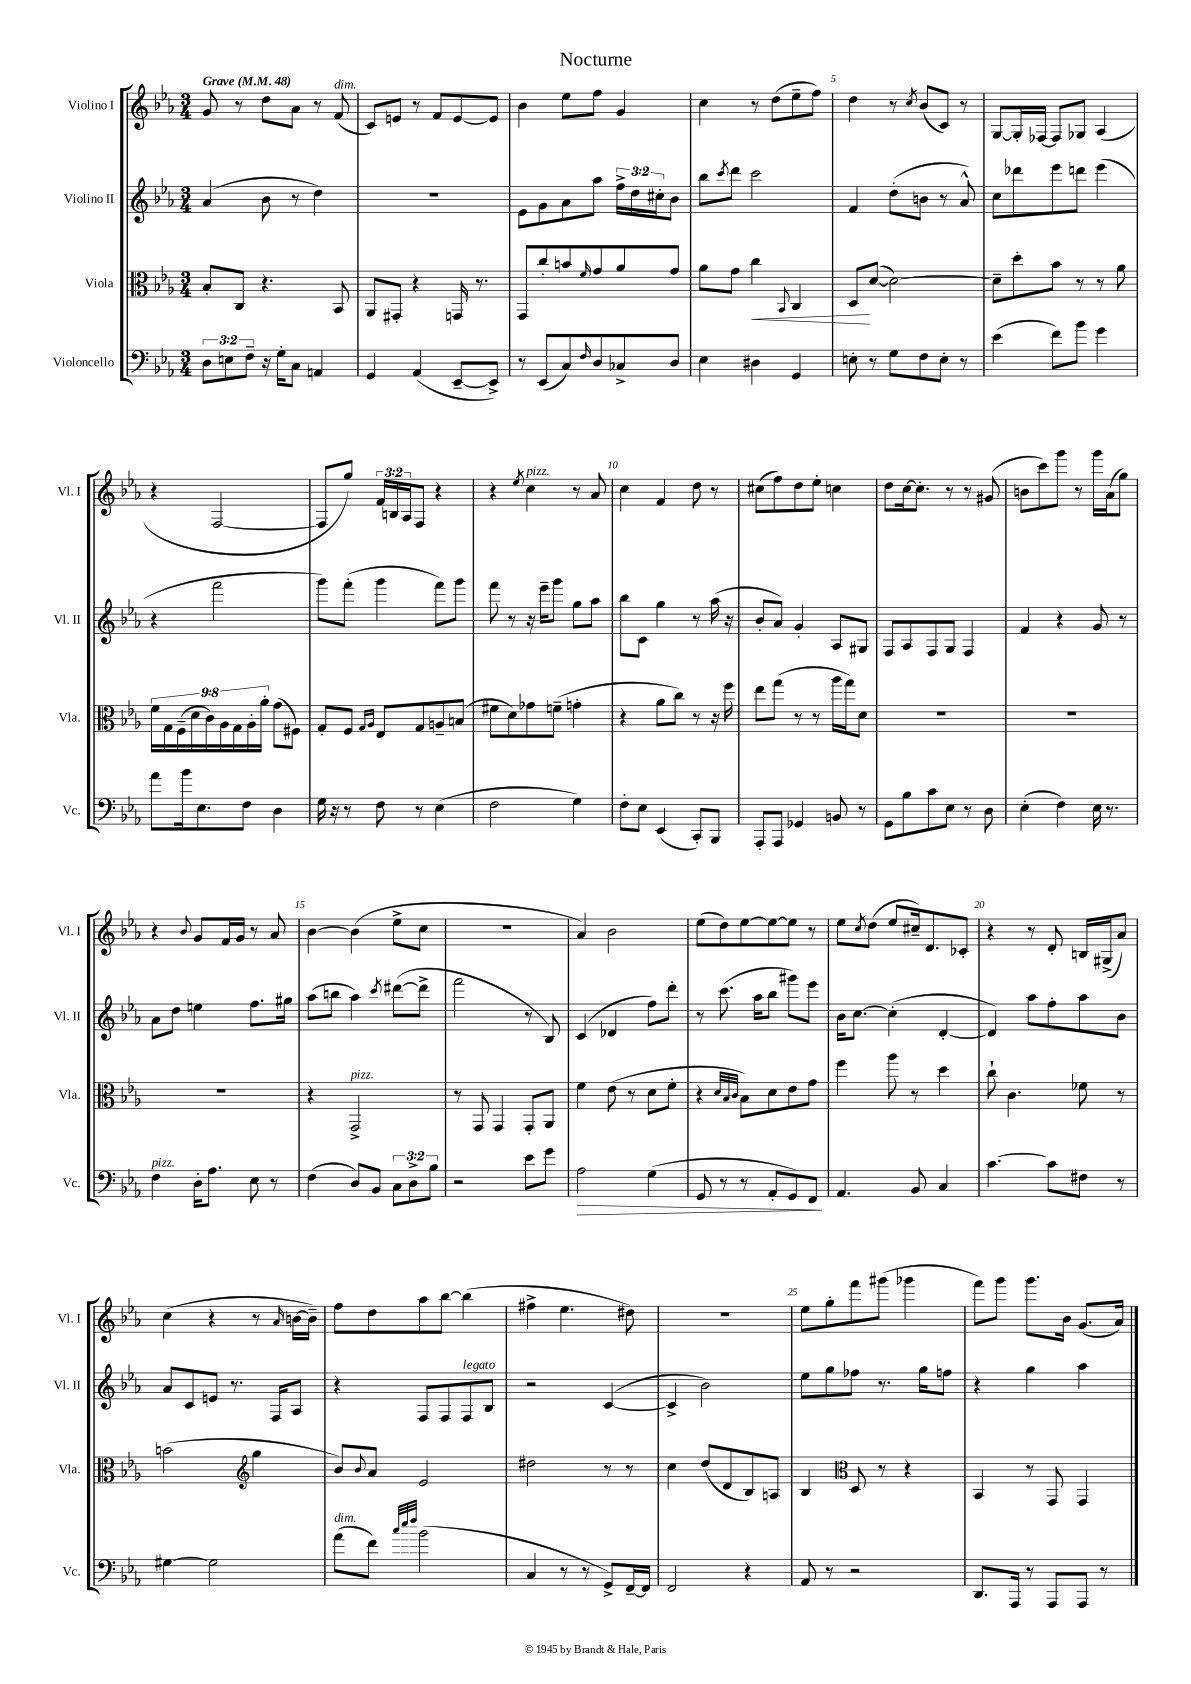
\header { title = "Nocturne" }
<<
\new StaffGroup <<
\new Staff = "s0" \with { instrumentName = "Violino I" shortInstrumentName = "Vl. I" } {
    \clef treble \key ees \major \numericTimeSignature \time 3/4 \override Staff.TupletNumber.text = #tuplet-number::calc-fraction-text \tempo "Grave" 4 = 48
    g'8 r8 d''8 aes'8 r8 f'8^\markup { \italic "dim." }( |
    c'8) e'8 r8 f'8 e'8~ e'8 |
    bes'4 ees''8 f''8 g'4 |
    c''4 r8 d''8( ees''8-- f''8) |
    d''4 r8 \acciaccatura { c''8 } bes'8( c'8) r8 |
    g8~ g16-. fes16~ fes8 ges8 aes4( |
    r4 f2~ |
    f8 g''8) \tuplet 3/2 { f'16 b16 aes16 } f8 r4 |
    r4 \acciaccatura { ees''8 } c''4^\markup { \italic "pizz." } r8 aes'8 |
    c''4 f'4 d''8 r8 |
    cis''8( f''8) d''8 ees''8-. c''4 |
    d''8 c''16~ c''8.-. r8 r8 gis'8( |
    b'8 c'''8) g'''8 r8 g'''16 aes'16( g''8) |
    r4 \appoggiatura { bes'8 } g'8 f'16 g'16 r8 aes'8 |
    bes'4~ bes'4( ees''8-> c''8 |
    R2. |
    aes'4) bes'2 |
    ees''8( d''8) ees''8~ ees''8~ ees''8 r8 |
    ees''8 \acciaccatura { c''8 } d''8( ees''8 cis''16--) d'8. ces'8-. |
    r4 r8 d'8-. b16 gis16->( aes'8) |
    c''4( r4 r8 \grace { aes'16 } b'16~ b'16--) |
    f''8 d''8 aes''8 bes''8~ bes''4( |
    fis''4-> ees''4. dis''8) |
    R2. |
    ees''8 g''8-. f'''8 gis'''8( ges'''4 |
    f'''8) g'''8 g'''8. bes'16 g'8.( aes'16) \bar "|." |
}
\new Staff = "s1" \with { instrumentName = "Violino II" shortInstrumentName = "Vl. II" } {
    \clef treble \key ees \major \numericTimeSignature \time 3/4 \override Staff.TupletNumber.text = #tuplet-number::calc-fraction-text
    aes'4( bes'8 r8 d''4) |
    R2. |
    ees'8 g'8 aes'8 aes''8 \tuplet 3/2 { f''16-> d''16 cis''16-. } bes'8 |
    bes''8 \acciaccatura { c'''8 } d'''8 c'''2 |
    f'4 d''8-.( b'8 r8 aes'8-^) |
    c''8 des'''8 ees'''8 d'''8 ees'''4( |
    r4 f'''2 |
    g'''8) f'''8-.( g'''4 f'''8) g'''8 |
    f'''8 r8 r16 ees'''16-- g'''8 g''8 aes''8 |
    bes''8 c'8 g''4 r8 aes''16( r16 |
    bes'8-. aes'8) g'4-. aes8 gis8 |
    f8 aes8 f8 g8 f4 |
    f'4 r4 g'8 r8 |
    aes'8 d''8 e''4 f''8. gis''16 |
    aes''8( b''8 aes''4) \acciaccatura { c'''8 } dis'''8~( dis'''8-> |
    f'''2 r8 bes8) |
    c'4( des'4 f''8) d'''8-. |
    r8 c'''8.( aes''16 bes''8 gis'''8) ees'''8 |
    bes'16 c''8.~ c''4-.( d'4~-. |
    d'4) aes''8 f''8-. aes''8 bes'8 |
    aes'8 c'8 e'8 r8. f16 aes8 |
    r4 f8 f8 f8^\markup { \italic "legato" } bes8 |
    r2 c'4~( |
    c'4-> bes'2) |
    ees''8 g''8 fes''8 r8. g''16 f''8 |
    r4 g''4 aes''4 \bar "|." |
}
\new Staff = "s2" \with { instrumentName = "Viola" shortInstrumentName = "Vla." } {
    \clef alto \key ees \major \numericTimeSignature \time 3/4 \override Staff.TupletNumber.text = #tuplet-number::calc-fraction-text
    bes8-. c8 r4. bes,8 |
    aes,8 gis,8-. r4 g,16 r8. |
    g,8 c''8-. b'8 \grace { f'16 } g'8 aes'8 g'8 |
    aes'8 g'8 c''4\< \appoggiatura { bes,8 } c4 |
    d8\! d'8~( d'2~) |
    d'8-- d''8-. bes'8 r8 r8 aes'8 |
    \tuplet 9/8 { f'16 g16 f16--( d'16 c'16) aes16 g16 aes16-. aes'16-. } g'8( fis8) |
    g8-. f8 \grace { g16 aes16 } ees8 g8 a8-- b8( |
    fis'8 d'8) ges'8 f'8--( g'4-. |
    r4 aes'8 c''8) r8 r16 f''16 |
    ees''8 g''8( r8 r8 aes''16 g''16) d'8 |
    R2. |
    R2. |
    R2. |
    r4 g,2->^\markup { \italic "pizz." } |
    r8 g,8 g,4 g,8-. aes,8 |
    f'4 ees'8( r8 d'8 f'8-. |
    r4 \grace { d'32 bes32 c'32 } bes8) d'8 ees'8 g'8 |
    f''4 aes''8 r8 d''4 |
    c''8-! c'4. fes'8 r8 |
    b'2( \clef treble g''4 |
    bes'8) \appoggiatura { bes'8 } aes'8 ees'2 |
    dis''2 r8 r8 |
    c''4 d''8( d'8 bes8) a8 |
    bes4 \clef alto d8 r8 r4 |
    bes,4 r8 g,8 g,4 \bar "|." |
}
\new Staff = "s3" \with { instrumentName = "Violoncello" shortInstrumentName = "Vc." } {
    \clef bass \key ees \major \numericTimeSignature \time 3/4 \override Staff.TupletNumber.text = #tuplet-number::calc-fraction-text
    \tuplet 3/2 { d8 e8 f8-- } r16 g16-. c8 a,4 |
    g,4 aes,4( ees,8~-- ees,8->) |
    r8 ees,8( c8) \grace { f16 } d8 ces8-> d8 |
    ees4 dis4 g,4 |
    e8-. r8 g8 f8 e8-. r8 |
    ees'4( f'8) bes'8 g'4 |
    aes'8 bes'16 ees8. f8 d4 |
    g16 r16 r8 f8 r8 ees4( |
    f2 g4) |
    f8-. ees8 ees,4( c,8-.) bes,,8 |
    aes,,8-. aes,,8 ges,4 b,8 r8 |
    g,8 bes8 c'8 ees8 r8 d8 |
    ees4-.( f4) ees16 r8. |
    f4^\markup { \italic "pizz." } d16-. aes8. ees8 r8 |
    f4( d8) bes,8 \tuplet 3/2 { c8 d8-> bes8 } |
    r2 ees'8 g'8 |
    aes2\> g4( |
    g,8 r8 r8 aes,8-. g,8) f,8\! |
    aes,4. bes,8 c4 |
    c'4.~ c'8 fis8 r8 |
    gis4~ gis2 |
    aes'8^\markup { \italic "dim." }( f'8) \grace { c''32 ees''32 f''32 } bes'2( |
    c4 r8 r8 g,8->) f,16~-- f,16 |
    f,2 r4 |
    aes,8 r8 r2 |
    d,8. aes,,16 r8 aes,,8 aes,,8 r8 \bar "|." |
}
>>
>>
\layout { \context { \Score \override BarNumber.break-visibility = ##(#f #t #t) barNumberVisibility = #(every-nth-bar-number-visible 5) } }
